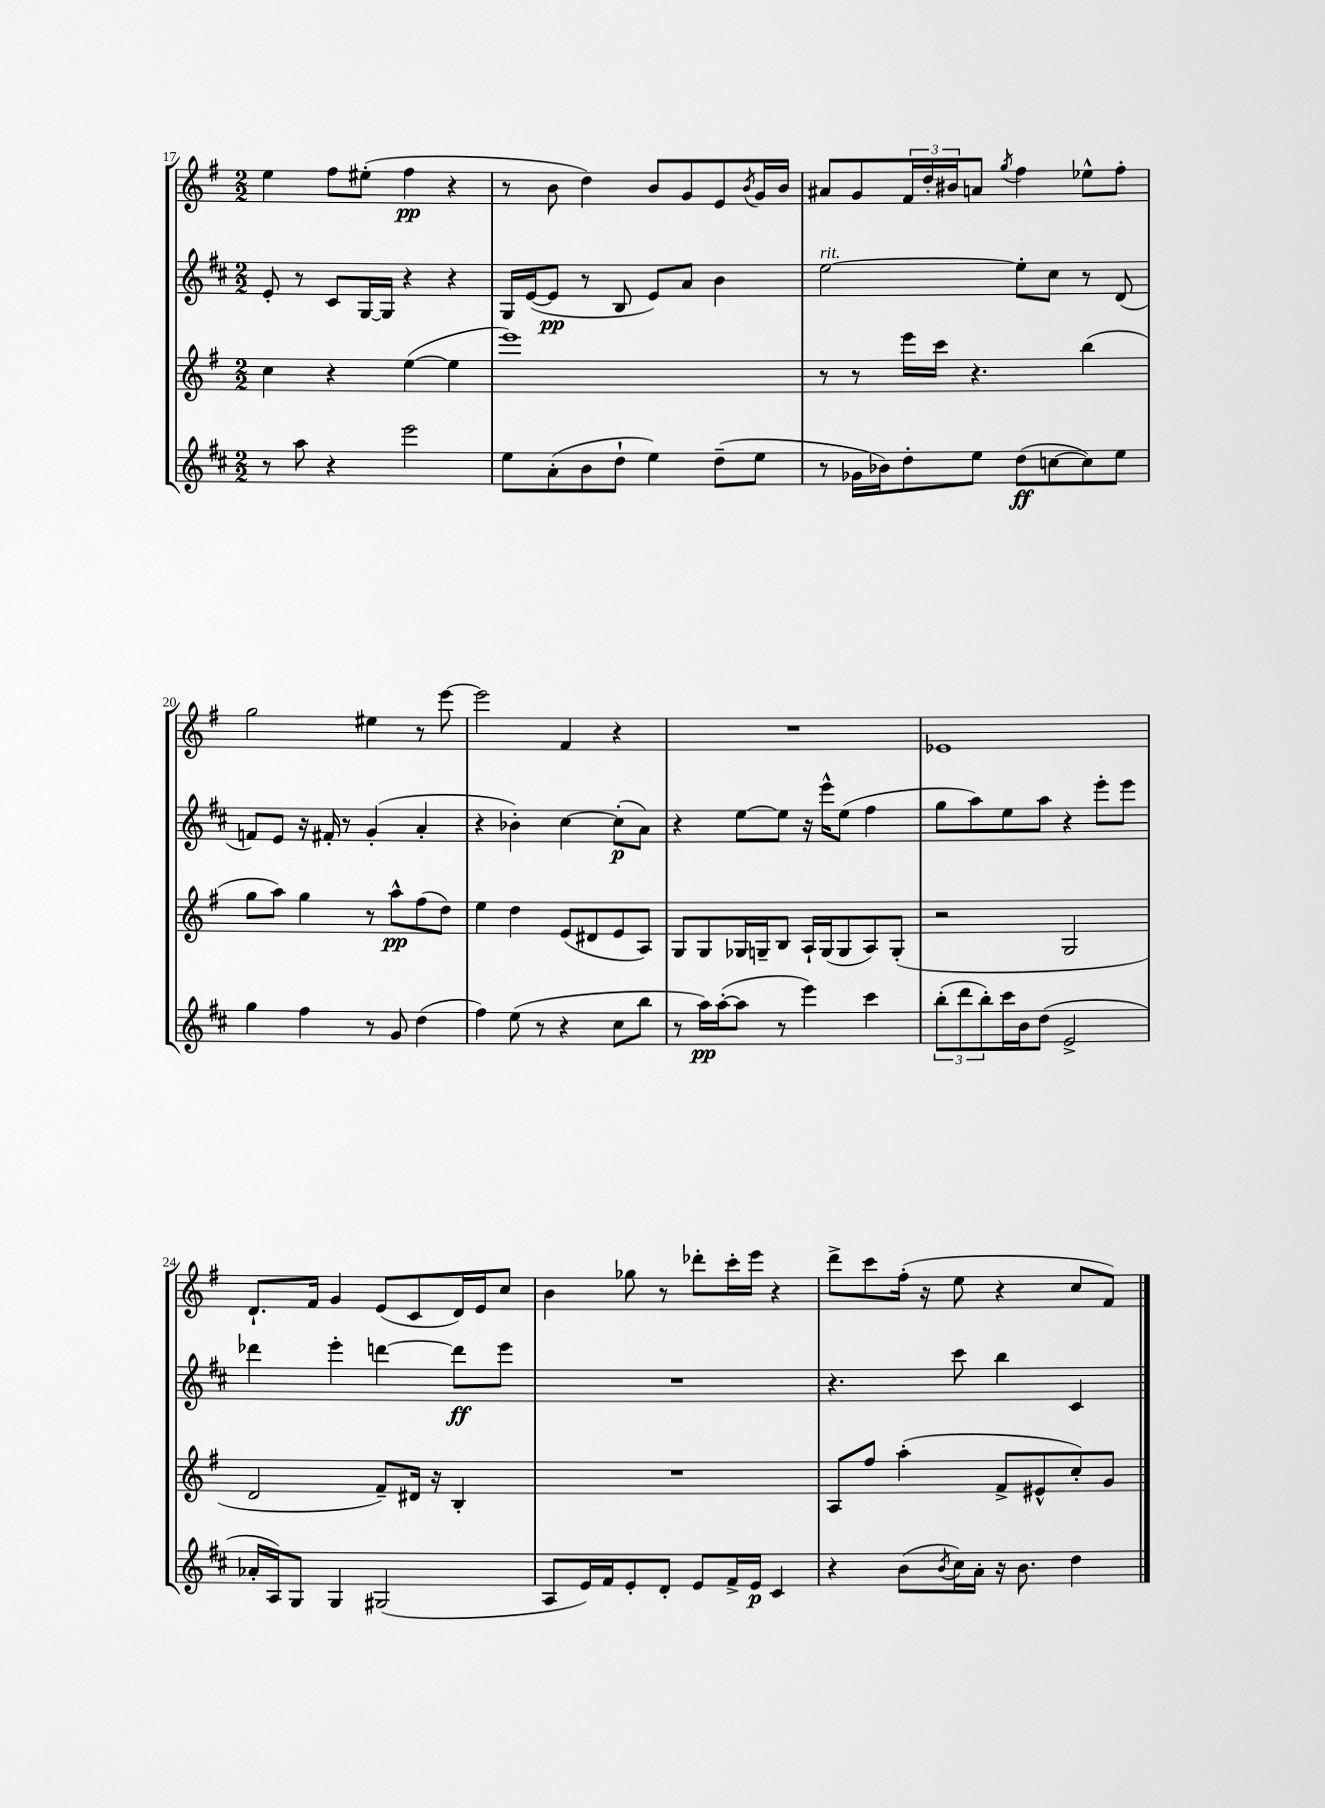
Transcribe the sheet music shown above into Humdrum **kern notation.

**kern	**dynam	**kern	**dynam	**kern	**dynam	**kern	**dynam
*part4	*part4	*part3	*part3	*part2	*part2	*part1	*part1
*staff4	*staff4	*staff3	*staff3	*staff2	*staff2	*staff1	*staff1
*clefG2	*	*clefG2	*	*clefG2	*	*clefG2	*
*k[f#c#]	*	*k[f#]	*	*k[f#c#]	*	*k[f#]	*
*M2/2	*	*M2/2	*	*M2/2	*	*M2/2	*
=17	=17	=17	=17	=17	=17	=17	=17
8r	.	4cc\	.	8e'/	.	4ee\	.
8aa\	.	.	.	8r	.	.	.
4r	.	4r	.	8c#/L	.	8ff#\L	.
.	.	.	.	[16G/L	.	(8ee#X'\J	.
.	.	.	.	16G/JJ]	.	.	.
2eee\	.	([4ee\	.	4r	.	4ff#\	pp
.	.	4ee\]	.	4r	.	4r	.
=18	=18	=18	=18	=18	=18	=18	=18
8ee\L	.	1eee)	.	16G/LL	.	8r	.
.	.	.	.	([16e/J	.	.	.
(8a'\	.	.	.	8e/J]	pp	8b\	.
8b\	.	.	.	8r	.	4dd\)	.
8dd`\J	.	.	.	8B/	.	.	.
4ee\)	.	.	.	8e/L)	.	8b/L	.
.	.	.	.	8a/J	.	8g/	.
(8dd~\L	.	.	.	4b\	.	8e/	.
.	.	.	.	.	.	8qb/	.
8ee\J	.	.	.	.	.	16g/L	.
.	.	.	.	.	.	16b/JJ	.
=19	=19	=19	=19	=19	=19	=19	=19
!	!	!	!	!LO:TX:a:i:t=rit.	!	!	!
8r	.	8r	.	[2ee\	.	8a#X/L	.
16g-X\LL	.	8r	.	.	.	8g/	.
16b-X\J)	.	.	.	.	.	.	.
8dd'\	.	16eee\LL	.	.	.	24f#/L	.
.	.	.	.	.	.	24dd'/	.
.	.	16ccc\JJ	.	.	.	.	.
.	.	.	.	.	.	24b#X/J	.
8ee\J	.	4.r	.	.	.	8an/J	.
.	.	.	.	.	.	8qgg/	.
(8dd\L	ff	.	.	8ee'\L]	.	4ff#\	.
[8ccn\	.	.	.	8cc#\J	.	.	.
8cc\])	.	(4bb\	.	8r	.	8ee-X^^\L	.
8ee\J	.	.	.	(8d/	.	8ff#'\J	.
!!LO:LB:g=z
=20	=20	=20	=20	=20	=20	=20	=20
4gg\	.	8gg\L	.	8fn/L)	.	2gg\	.
.	.	8aa\J)	.	8e/J	.	.	.
4ff#\	.	4gg\	.	16r	.	.	.
.	.	.	.	16f#X'/	.	.	.
.	.	.	.	8r	.	.	.
8r	.	8r	.	(4g'/	.	4ee#X\	.
8g/	.	8aa^^\L	pp	.	.	.	.
(4dd\	.	(8ff#\	.	4a'/	.	8r	.
.	.	8dd\J)	.	.	.	[8eee\	.
=21	=21	=21	=21	=21	=21	=21	=21
4ff#\)	.	4ee\	.	4r	.	2eee\]	.
(8ee\	.	4dd\	.	4b-X'\)	.	.	.
8r	.	.	.	.	.	.	.
4r	.	(8e/L	.	[4cc#\	.	4f#/	.
.	.	8d#X/	.	.	.	.	.
8cc#\L	.	8e/	.	(8cc#'\L]	p	4r	.
8bb\J	.	8A/J)	.	8a\J)	.	.	.
=22	=22	=22	=22	=22	=22	=22	=22
8r	.	8G/L	.	4r	.	1r	.
16aa\LL)	pp	8G/	.	.	.	.	.
([16aa'\J	.	.	.	.	.	.	.
8aa\J]	.	16G-X/L	.	[8ee\L	.	.	.
.	.	16Gn~/J	.	.	.	.	.
8r	.	8B/J	.	8ee\J]	.	.	.
4eee\)	.	16A`/LL	.	16r	.	.	.
.	.	(16G/J	.	16eee^^\KL	.	.	.
.	.	8G/	.	(8ee\J	.	.	.
4ccc#\	.	8A/)	.	4ff#\	.	.	.
.	.	(8G'/J	.	.	.	.	.
=23	=23	=23	=23	=23	=23	=23	=23
(12bb'\L	.	2r	.	8gg\L	.	1e-X	.
12ddd\	.	.	.	.	.	.	.
.	.	.	.	8aa\)	.	.	.
12bb'\)	.	.	.	.	.	.	.
16ccc#\L	.	.	.	8ee\	.	.	.
16b\J	.	.	.	.	.	.	.
(8dd\J	.	.	.	8aa\J	.	.	.
2e^/	.	2G/	.	4r	.	.	.
.	.	.	.	8eee'\L	.	.	.
.	.	.	.	8eee\J	.	.	.
!!LO:LB:g=z
=24	=24	=24	=24	=24	=24	=24	=24
16a-X'/LL	.	2d/	.	4ddd-X\	.	8.d`/L	.
16A/J)	.	.	.	.	.	.	.
8G/J	.	.	.	.	.	.	.
.	.	.	.	.	.	16f#/Jk	.
4G/	.	.	.	4eee'\	.	4g/	.
(2G#X/	.	8f#~/L)	.	[4dddn\	.	(8e/L	.
.	.	16d#X/Jk	.	.	.	8c/	.
.	.	16r	.	.	.	.	.
.	.	4B'/	.	8ddd\L]	ff	16d/L)	.
.	.	.	.	.	.	16e/J	.
.	.	.	.	8eee\J	.	8cc/J	.
=25	=25	=25	=25	=25	=25	=25	=25
8A/L	.	1r	.	1r	.	4b\	.
16e/L)	.	.	.	.	.	.	.
16f#/J	.	.	.	.	.	.	.
8e'/	.	.	.	.	.	8gg-X\	.
8d'/J	.	.	.	.	.	8r	.
8e/L	.	.	.	.	.	8ddd-X'\L	.
16f#^/L	.	.	.	.	.	16ccc'\L	.
16e/JJ	p	.	.	.	.	16eee\JJ	.
4c#/	.	.	.	.	.	4r	.
=26	=26	=26	=26	=26	=26	=26	=26
4r	.	8A/L	.	4.r	.	8ddd^\L	.
.	.	8ff#/J	.	.	.	8ccc\	.
(8b\L	.	(4aa'\	.	.	.	(16ff#'\Jk	.
.	.	.	.	.	.	16r	.
8qb/	.	.	.	.	.	.	.
16cc#\L)	.	.	.	8ccc#\	.	8ee\	.
16a'\JJ	.	.	.	.	.	.	.
16r	.	8f#^/L	.	4bb\	.	4r	.
8.b\	.	.	.	.	.	.	.
.	.	8e#X^^/	.	.	.	.	.
4dd\	.	8cc'/)	.	4c#/	.	8cc/L	.
.	.	8g/J	.	.	.	8f#/J)	.
==	==	==	==	==	==	==	==
*-	*-	*-	*-	*-	*-	*-	*-
